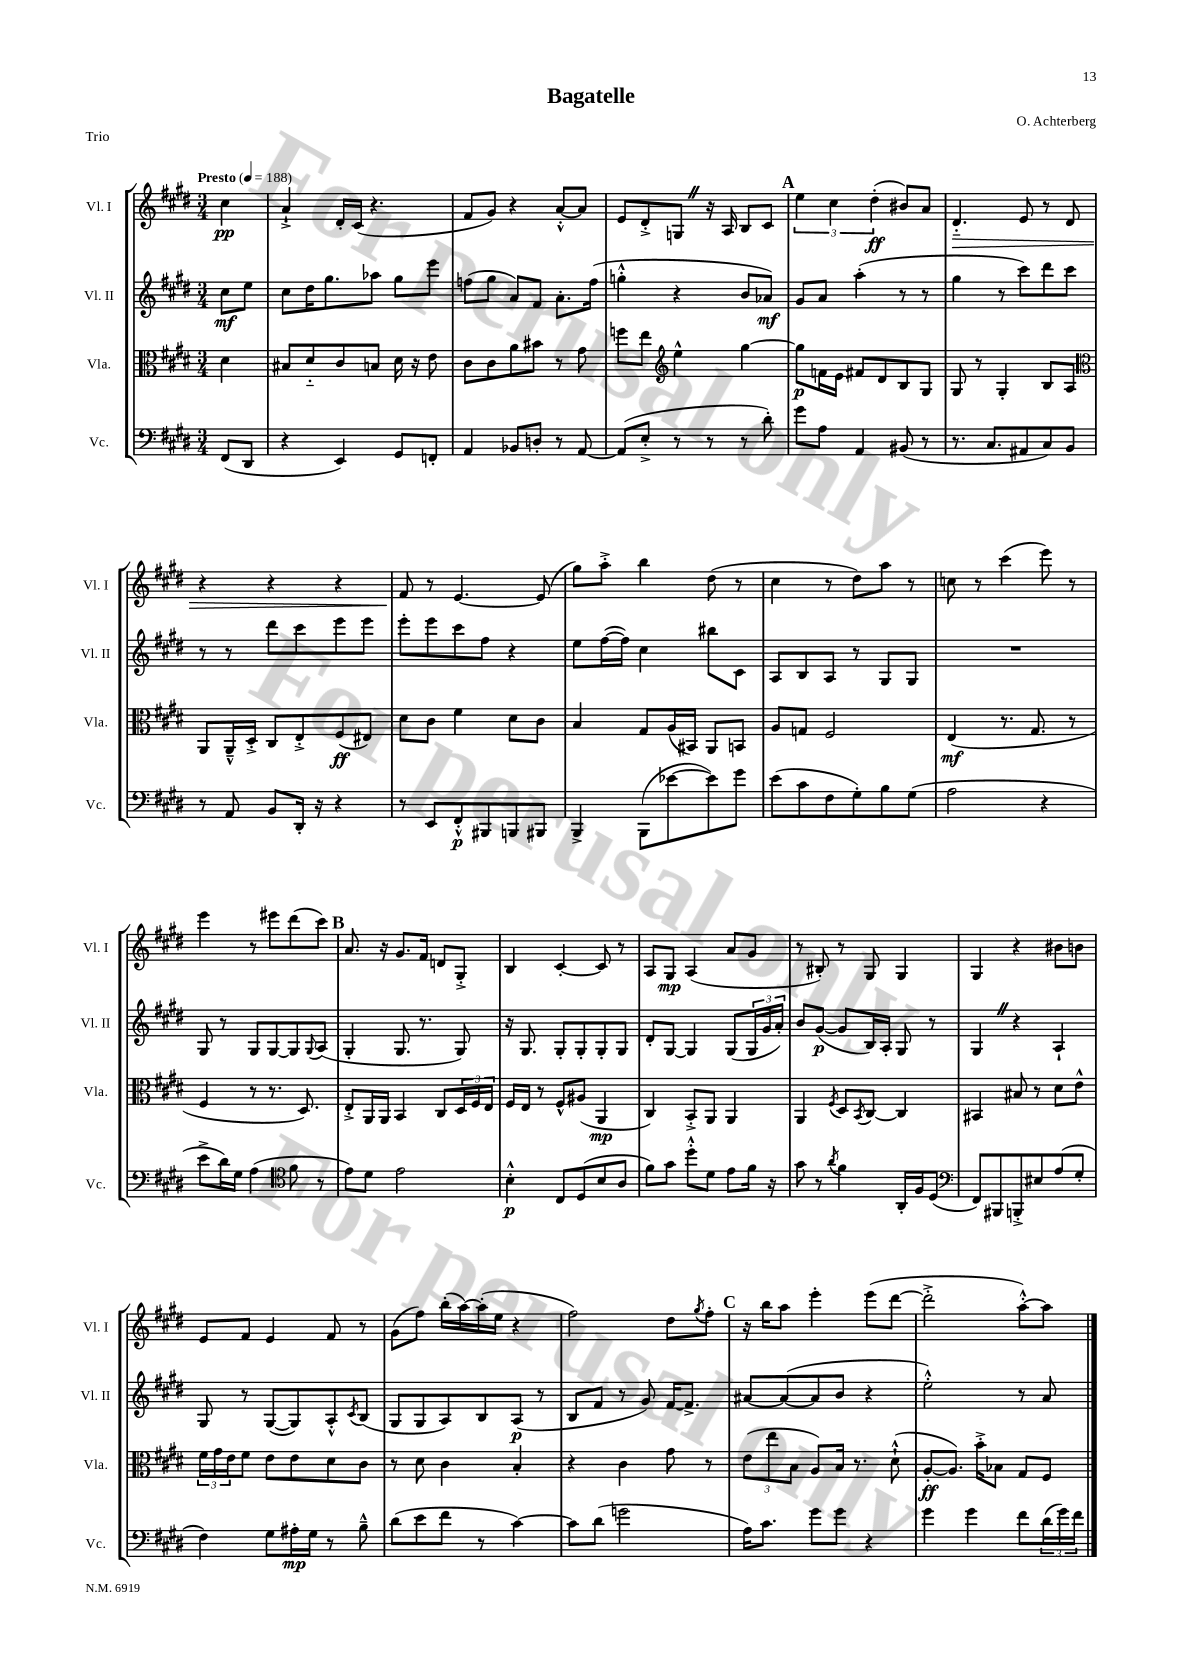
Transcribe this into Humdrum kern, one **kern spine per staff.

**kern	**kern	**kern	**kern
*staff4	*staff3	*staff2	*staff1
*clefF4	*clefC3	*clefG2	*clefG2
*k[f#c#g#d#]	*k[f#c#g#d#]	*k[f#c#g#d#]	*k[f#c#g#d#]
*M3/4	*M3/4	*M3/4	*M3/4
*MM188	*MM188	*MM188	*MM188
(8FF#/L	4d#\	8cc#\L	4cc#\
8DD#/J	.	8ee\J	.
=	=	=	=
4r	8B#/L	8cc#\L	4a`^/
.	8d#'~/	16dd#\K	.
.	.	8.gg#\	.
4EE/)	8c#/	.	16d#'/LL
.	.	.	(16c#/JJ
.	8B/J	8aa-\J	4.r
8GG#/L	16d#\	8gg#\L	.
.	16r	.	.
8FF'/J	8e\	8eee\J	.
=	=	=	=
4AA/	8c#\L	(8ff\L	8f#/L
.	8c#\	8gg#\J	8g#/J)
8BB-/L	8a\	8a/L)	4r
8D'/J	8b#\J	8f#/J	.
8r	8r	8.a'\L	[8a'^^/L
[8AA/	8g#\	.	8a/]J
.	.	(16ff\Jk	.
=	=	=	=
(8AA/]L	8ff\L	4gg'^^\	8e/L
8E'^/J	8ee\J	.	8d#'^/
*	*clefG2	*	*
8r	4ee^^\	4r	8G/J
8r	.	.	16r
.	.	.	16A/
8r	[4gg#\	8b/L	8B/L
8d#'\)	.	8a-/J)	8c#/J
=	=	=	=
8g#\L	8gg#\]L	8g#/L	6ee\
8A\J	16f\L	8a/J	.
.	.	.	6cc#\
.	16e\JJ	.	.
4AA/	8f#/L	(4aa'\	.
.	.	.	(6dd#'\
.	8d#/	.	.
(8BB#/	8B/	8r	8b#/L)
8r	8G#/J	8r	8a/J
=	=	=	=
8.r	8G#/	4gg#\	4.d#'~/
.	8r	.	.
8.C#/L	.	.	.
.	4G#'/	8r	.
8AA#/	.	8ccc#\L)	8e/
8C#/)	8B/L	8ddd#\	8r
8BB/J	8A/J	8ccc#\J	8d#/
=	=	=	=
*	*clefC3	*	*
8r	8AA/L	8r	4r
8AA/	16AA~^^/L	8r	.
.	16D#'^/JJ	.	.
8BB/L	8C#/L	8ddd#\L	4r
16DD#'/Jk	8E'^/	8ccc#\	.
16r	.	.	.
4r	(8F#/	8eee\	4r
.	8E#/J)	8eee\J	.
=	=	=	=
8r	8d#\L	8eee'\L	8f#/
8EE/L	8c#\J	8eee\	8r
8FF#'^^/	4f#\	8ccc#\	[4.e/
8BBB#/	.	8ff#\J	.
8BBB/	8d#\L	4r	.
8BBB#/J	8c#\J	.	(8e/]
=	=	=	=
4BBB^/	4B/	8ee\L	8gg#\L)
.	.	([16ff#\L	8aa'^\J
.	.	16ff#\]JJ)	.
(8BBB\L	8G#/L	4cc#\	4bb\
[8e-\	(16A/L	.	.
.	16BB#/JJ)	.	.
8e-\])	8AA/L	8bb#\L	(8dd#\
8g#\J	8BB/J	8c#\J	8r
=	=	=	=
(8e\L	8A/L	8A/L	4cc#\
8c#\	8G/J	8B/	.
8F#\	2F#/	8A/J	8r
8G#'\)	.	8r	8dd#\L)
8B\	.	8G#/L	8aa\J
(8G#\J	.	8G#/J	8r
=	=	=	=
2A\	(4E/	2.r	8cc\
.	.	.	8r
.	8.r	.	(4ccc#\
.	8.G#/	.	.
4r	.	.	8eee\)
.	8r	.	8r
=	=	=	=
8e^\L	4F#/	8G#/	4eee\
16d#\L)	.	8r	.
16G#\JJ	.	.	.
(4A\	8r	8G#/L	8r
.	8.r	[8G#/	8eee#\L
*clefC4	*	*	*
8f#\	.	8G#/]	(8ddd#\
.	8.D#/)	.	.
.	.	8qqG#/	.
8r	.	(8A/J	8ccc#\J)
=	=	=	=
8e\L)	8E'^/L	4G#'/	8.a/
8d#\J	16AA/L	.	.
.	16AA/JJ	.	16r
2e\	4BB/	8.G#/	8.g#/L
.	.	8.r	16f#/Jk
.	8C#/L	.	8d/L
.	24D#/L	8G#/)	8G#'^/J
.	24F#/	.	.
.	24E/JJ	.	.
=	=	=	=
4B'^^\	16F#/LL	16r	4B/
.	16E/JJ	8.G#/	.
.	8r	.	.
8C#/L	8F#^^/L	8G#'/L	[4c#'/
(8D#/	(8A#/J	8G#'/	.
8B/	4AA/	8G#'/	8c#/]
8A/J	.	8G#/J	8r
=	=	=	=
8f#\L)	4C#/)	8d#'/L	8A/L
8g#\J	.	[8G#/J	8G#/J
8dd#'^^\L	8BB'^/L	4G#/]	(4A/
8d#\J	8AA/J	.	.
8e\L	4AA/	(8G#/L	8a/L
16f#\Jk	.	24G#/L	8g#/J
.	.	24g#/	.
16r	.	.	.
.	.	24a'/JJ)	.
=	=	=	=
8g#\	4AA/	8b/L	8r
8r	.	([8g#/J	8B#'/)
8qa/	8qF#/	.	.
4f#\	8D#/L	8g#/]L	8r
.	8qBB/	.	.
.	[8C#/J	16B/L)	8G#/
.	.	16A'/JJ	.
16AA'/LL	4C#/]	8G#/	4G#/
16F#/J	.	.	.
(8D#/J	.	8r	.
=	=	=	=
*clefF4	*	*	*
8FF#/L)	4BB#/	4G#/	4G#/
8BBB#/	.	.	.
8BBB'^/	8B#/	4r	4r
8E#/	8r	.	.
(8A/	8d#\L	4A`/	8b#\L
8G#'/J	8e^^\J	.	8b\J
=	=	=	=
4F#\)	24f#\LL	8G#/	8e/L
.	24g#\	.	.
.	24e\J	.	.
.	8f#\J	8r	8f#/J
8G#\L	8e\L	([8G#/L	4e/
16A#'\L	8e\	8G#/])	.
16G#\JJ	.	.	.
8r	8d#\	8A'^^/	8f#/
.	.	8qc#/	.
8B~^^\	8c#\J	(8B/J	8r
=	=	=	=
(8d#\L	8r	8G#/L	(8g#\L
8e\	8d#\	8G#/	8ff#\J)
8f#\J	4c#\	8A/)	(16bb'\LL
.	.	.	[16aa\)
8r	.	8B/	(16aa'\]
.	.	.	16ee\JJ
[4c#\)	4B'/	(8A/J	4r
.	.	8r	.
=	=	=	=
8c#\]L	4r	8B/L	2ff#\)
(8d#\J	.	8f#/J	.
2g\	4c#\	8r	.
.	.	8g#/)	.
.	8g#\	[16f#/LK	8dd#\L
.	.	8.f#^/]J	.
.	.	.	8qgg#/
.	8r	.	8ff#'\J
=	=	=	=
16A\LK)	(12e\L	[8a#/L	16r
8.c#\J	.	.	16bb\LK
.	12ee\	.	.
.	.	(8a#/_	8aa\J
.	12B\J	.	.
8g#\L	8A/L)	8a#/]	4eee'\
8g#\J	16B/Jk	8b/J	.
.	8.r	.	.
4r	.	4r	(8eee\L
.	(8d#`^^\	.	[8ddd#\J
=	=	=	=
4g#\	[8A'/L	2ee'^^\)	2ddd#'^\]
.	8.A/]J)	.	.
4g#\	.	.	.
.	16b'^\LK	.	.
.	8B-\J	.	.
8f#\L	8G#/L	8r	[8aa'^^\L)
(24d#\L	8F#/J	8a/	8aa\]J
24g#\)	.	.	.
24f#\JJ	.	.	.
==	==	==	==
*-	*-	*-	*-
